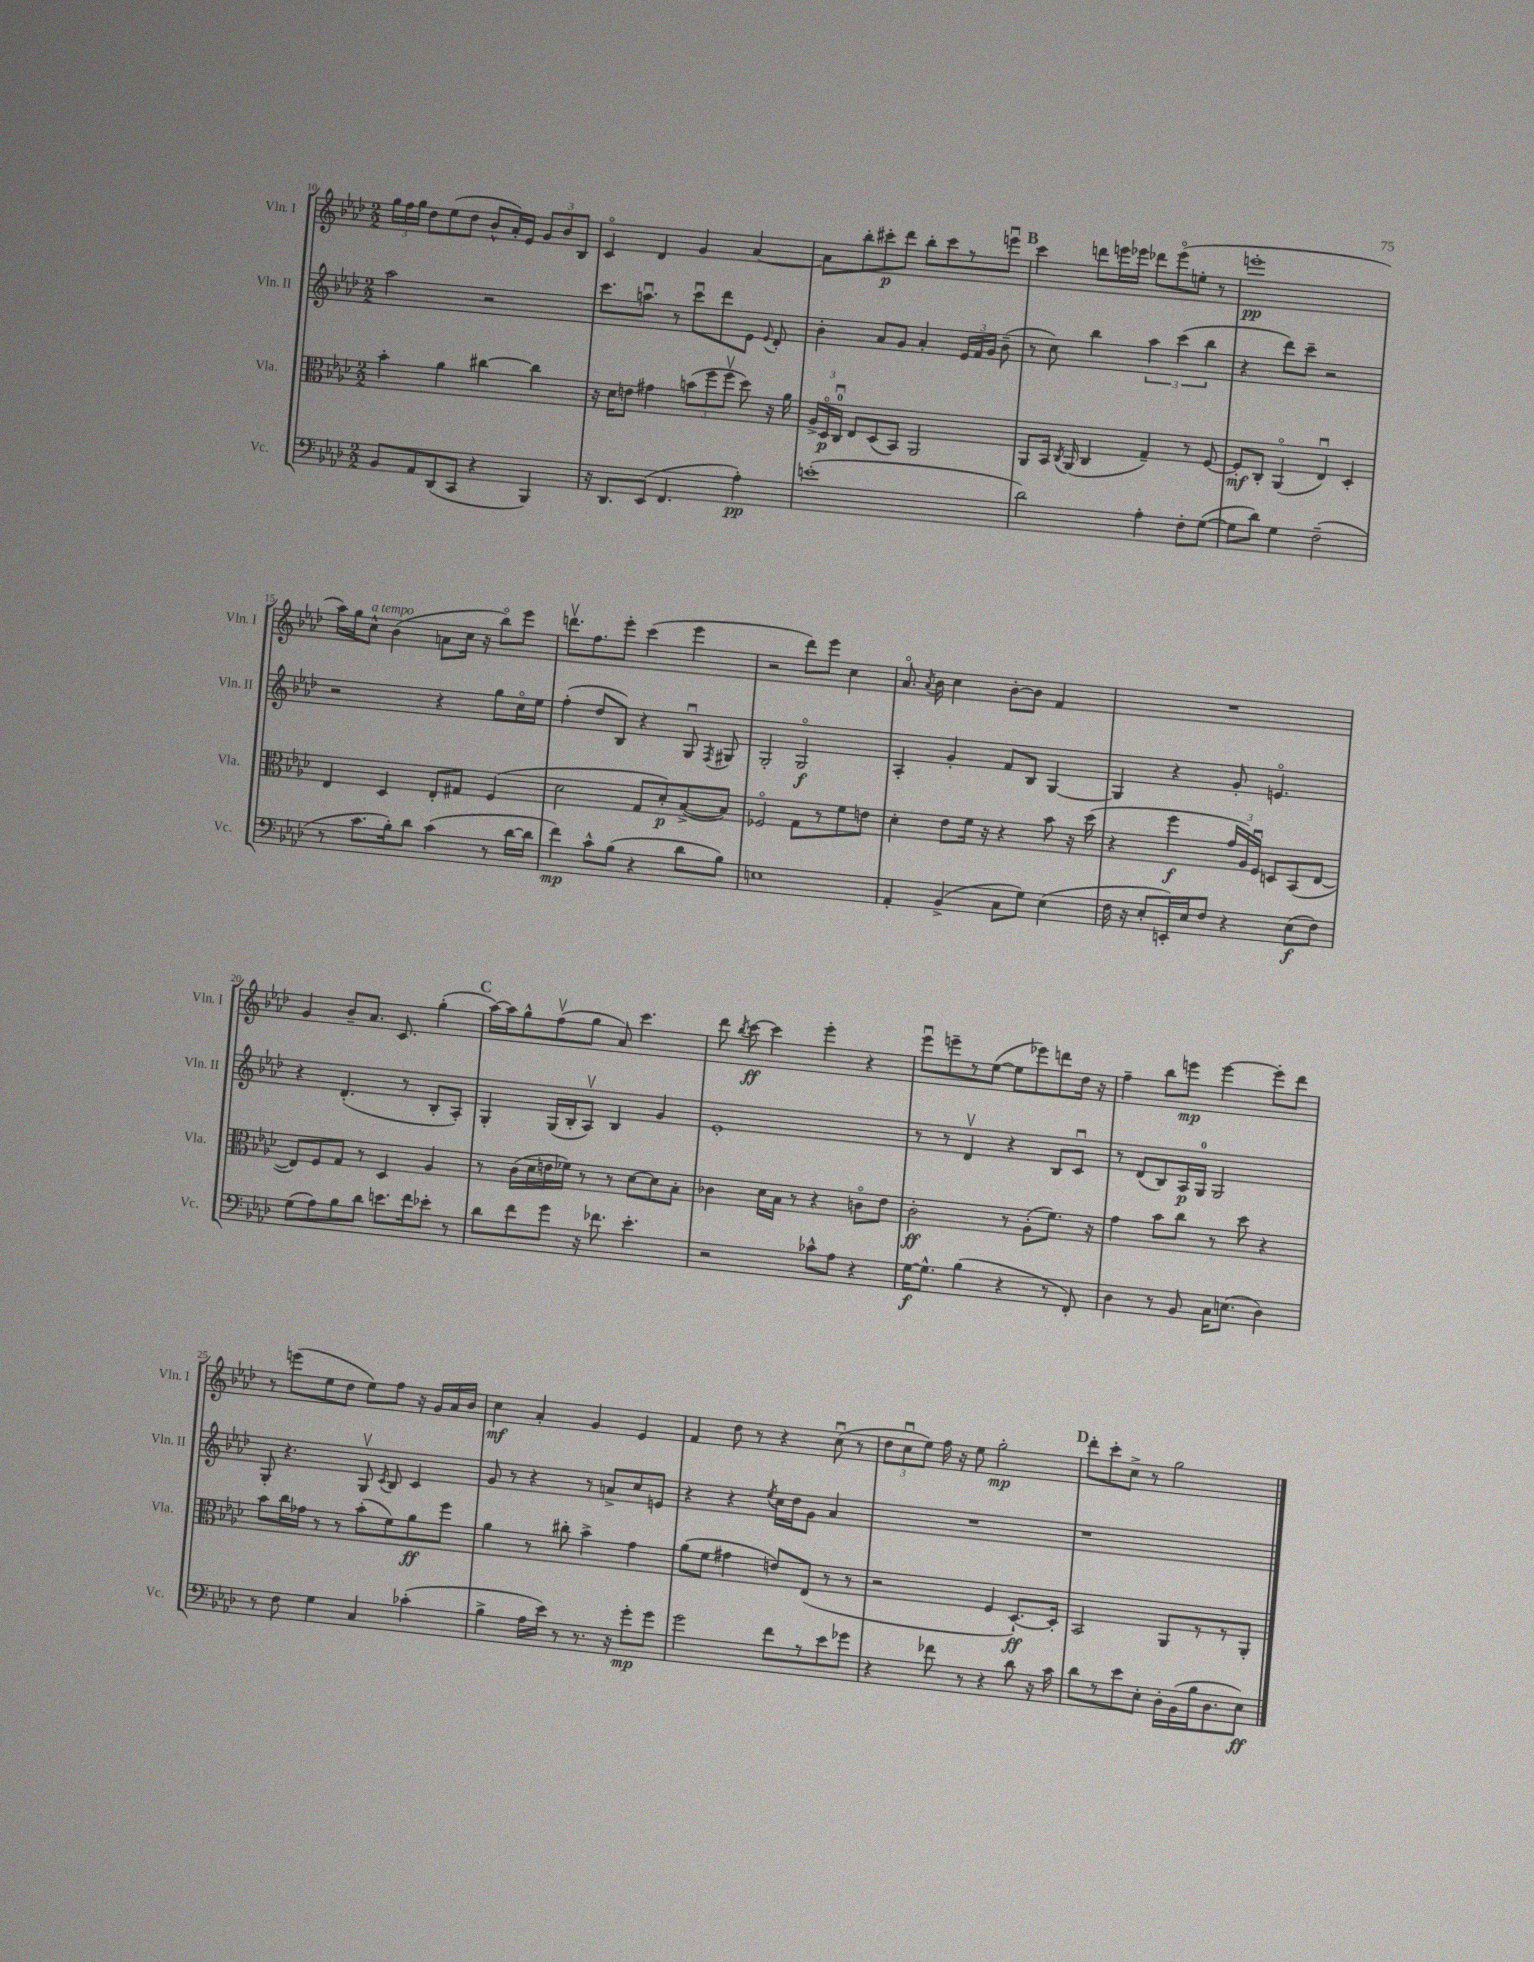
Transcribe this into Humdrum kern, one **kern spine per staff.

**kern	**dynam	**kern	**dynam	**kern	**dynam	**kern	**dynam
*part4	*part4	*part3	*part3	*part2	*part2	*part1	*part1
*staff4	*staff4	*staff3	*staff3	*staff2	*staff2	*staff1	*staff1
*I"Vc.	*	*I"Vla.	*	*I"Vln. II	*	*I"Vln. I	*
*I'Vc.	*	*I'Vla.	*	*I'Vln. II	*	*I'Vln. I	*
*clefF4	*	*clefC3	*	*clefG2	*	*clefG2	*
*k[b-e-a-d-]	*	*k[b-e-a-d-]	*	*k[b-e-a-d-]	*	*k[b-e-a-d-]	*
*M2/2	*	*M2/2	*	*M2/2	*	*M2/2	*
=10	=10	=10	=10	=10	=10	=10	=10
8BB-/L	.	4b-'\	.	2aa-\	.	24gg\LL	.
.	.	.	.	.	.	24ff\	.
.	.	.	.	.	.	24gg\JJ	.
8AA-/	.	.	.	.	.	8dd-\L	.
(8DD-/	.	4a-\	.	.	.	(8ee-\	.
8CC/J	.	.	.	.	.	8dd-\J	.
4r	.	[4cc#X\	.	2r	.	8b-^^/L	.
.	.	.	.	.	.	16a-'/L)	.
.	.	.	.	.	.	16e-/JJ	.
4BBB-/)	.	4cc#\]	.	.	.	12g/L	.
.	.	.	.	.	.	12b-/	.
.	.	.	.	.	.	12B-/J	.
=11	=11	=11	=11	=11	=11	=11	=11
16r	.	16r	.	8.ccc\L	.	4c/	.
8.DD-/L	.	16d-\KL	.	.	.	.	.
.	.	8en\J	.	.	.	.	.
.	.	.	.	8.aanu\J	.	.	.
(8EE-/J	.	4g#X\	.	.	.	4d-/	.
4.FF/	.	.	.	8r	.	.	.
.	.	(12bn\L	.	8cccu\L	.	4g/	.
.	.	12ff\	.	.	.	.	.
.	.	.	.	8ddd-\	.	.	.
.	.	12ffv\J	.	.	.	.	.
4A-'\)	pp	8dd-\)	.	8e-\J	.	[4a-/	.
.	.	.	.	8qqe-/	.	.	.
.	.	16r	.	8d-'/	.	.	.
.	.	16a-\	.	.	.	.	.
=12	=12	=12	=12	=12	=12	=12	=12
(1en'	.	24A-^/LL	.	4b-'\	.	8a-\L]	.
.	.	24D-/	p	.	.	.	.
.	.	24Cu/JJ	.	.	.	.	.
.	.	8E-/L	.	.	.	8bb-'\	.
.	.	(8D-/	.	8a-/L	.	8ccc#X'\	p
.	.	8BB-/J)	.	8g/J	.	8ddd-\J	.
.	.	2AA-/	.	4a-'/	.	8bb-'\L	.
.	.	.	.	.	.	8ccc#\	.
.	.	.	.	24e-/LL	.	8r	.
.	.	.	.	24f/	.	.	.
.	.	.	.	24g/JJ	.	.	.
.	.	.	.	(8b-~\	.	8eeenu\J	.
!!LO:REH:place=s1:t=B
=13	=13	=13	=13	=13	=13	=13	=13
2d-\)	.	8AA-/L	.	8r	.	4ccc\	.
.	.	16BB-/Jk	.	8cc\)	.	.	.
.	.	8qC/	.	.	.	.	.
.	.	(16AA-/	.	.	.	.	.
.	.	4C/	.	4bb-\	.	8dddn\L	.
.	.	.	.	.	.	16eeen\L	.
.	.	.	.	.	.	16eee-X\JJ	.
4A-'\	.	4G~/)	.	6aa-\	.	8ddd-X\L	.
.	.	.	.	.	.	(8eee-\	.
.	.	.	.	(6ccc\	.	.	.
8F'\L	.	8r	.	.	.	8een'\J	.
.	.	.	.	6bb-\	.	.	.
([8G\J	.	[8F/	.	.	.	8r	.
=14	=14	=14	=14	=14	=14	=14	=14
8G\L]	.	8F'/L]	mf	4r	.	1eeen'	pp
8d-\J)	.	8C'/J	.	.	.	.	.
4G\	.	(4AA-/	.	8ddd-\L)	.	.	.
.	.	.	.	8ccc~\J	.	.	.
(2F~\	.	4E-u/)	.	2r	.	.	.
.	.	4D-'/	.	.	.	.	.
!!LO:LB:g=z
=15	=15	=15	=15	=15	=15	=15	=15
8r	.	4E-/	.	2r	.	16aa-\LL)	.
.	.	.	.	.	.	16gg\J	.
!	!	!	!	!	!	!LO:TX:a:i:t=a tempo	!
8.c\L	.	.	.	.	.	8cc^^\J	.
.	.	4D-/	.	.	.	(4b-\	.
16B-'\k)	.	.	.	.	.	.	.
8d-\J	.	.	.	.	.	.	.
(4c\	.	8E-'/L	.	4r	.	8an\L	.
.	.	8G#X/J	.	.	.	16cc\Jk	.
.	.	.	.	.	.	16r	.
8r	.	(4F/	.	8gg\L	.	8bb-\L)	.
[16d-\LL	.	.	.	16cc\L	.	8eee-\J	.
16d-\JJ]	.	.	.	16ee-\JJ	.	.	.
=16	=16	=16	=16	=16	=16	=16	=16
4f\)	mp	2d-\	.	(4ff'\	.	8.dddnv\L	.
.	.	.	.	.	.	8.ff\	.
8c^^\L	.	.	.	8dd-/L	.	.	.
(8B-\J	.	.	.	8B-/J)	.	8eee-'\J	.
4r	.	8G/L	.	4r	.	(4ccc\	.
.	.	8d-'/)	p	.	.	.	.
8d-\L	.	([8B-^/	.	8Gu/	.	4eee-\	.
.	.	.	.	8qF/	.	.	.
8B-\J)	.	8B-/J])	.	8G#X/	.	.	.
=17	=17	=17	=17	=17	=17	=17	=17
1En	.	2F-X/	.	2G'/	.	2r	.
.	.	8G\L	.	2G/	f	8ddd-\L)	.
.	.	8r	.	.	.	8eee-\J	.
.	.	8f\	.	.	.	4cc\	.
.	.	8en\J	.	.	.	.	.
=18	=18	=18	=18	=18	=18	=18	=18
4AA-'/	.	4d-'\	.	4A-'/	.	8.a-/	.
.	.	.	.	.	.	8qa-/	.
.	.	.	.	.	.	16b-\	.
(4BB-^/	.	8e-\L	.	4g'/	.	4cc\	.
.	.	16f\Jk	.	.	.	.	.
.	.	16r	.	.	.	.	.
8C\L	.	4r	.	8f/L	.	[8b-'\L	.
8G\J)	.	.	.	8B-/J	.	8b-\J]	.
(4E-\	.	8b-\	.	[4G/	.	4f/	.
.	.	16r	.	.	.	.	.
.	.	(16dd-\	.	.	.	.	.
=19	=19	=19	=19	=19	=19	=19	=19
16F\	.	4r	.	4G/]	.	1r	.
16r	.	.	.	.	.	.	.
8E-'/L	.	.	.	.	.	.	.
16EEn'/L)	.	4ff\	f	4r	.	.	.
16E-/J	.	.	.	.	.	.	.
8F/J	.	.	.	.	.	.	.
4r	.	24g/LL	.	8g'/	.	.	.
.	.	24A-/)	.	.	.	.	.
.	.	24Fu/JJ	.	.	.	.	.
.	.	8Dn/L	.	4.en/	.	.	.
(8E-\L	f	(8BB-/	.	.	.	.	.
8F\J)	.	[8E-/J	.	.	.	.	.
!!LO:LB:g=z
=20	=20	=20	=20	=20	=20	=20	=20
(8G\L	.	8E-/L])	.	4r	.	4g/	.
8A-\)	.	8F/	.	.	.	.	.
8B-\	.	8G/J	.	(4.d-'/	.	8b-~/L	.
8d-\J	.	8r	.	.	.	8.a-/J	.
8.en\L	.	4D-/	.	.	.	.	.
.	.	.	.	.	.	8.c/	.
.	.	.	.	8r	.	.	.
16f\k	.	.	.	.	.	.	.
8e-X'\J	.	4A-/	.	8B-'/L	.	(4gg'\	.
8r	.	.	.	8A-'/J)	.	.	.
!!LO:REH:place=s1:t=C
=21	=21	=21	=21	=21	=21	=21	=21
8d-\L	.	8r	.	4G'/	.	[16aa-\LL)	.
.	.	.	.	.	.	16aa-\J]	.
8f\	.	(16c\LL	.	.	.	8gg^^\	.
.	.	16d-\	.	.	.	.	.
8g\J	.	16en\	.	(16G/LL	.	(8ffv\	.
.	.	16f-X\JJ)	.	16B-'/J	.	.	.
16r	.	8r	.	8A-v/J)	.	8gg\J	.
8.f-X\	.	.	.	.	.	.	.
.	.	8r	.	4B-/	.	8a-/)	.
4.e-'\	.	[8d-\L	.	.	.	4.ccc\	.
.	.	8d-\]	.	4g/	.	.	.
.	.	8B-'\J	.	.	.	.	.
=22	=22	=22	=22	=22	=22	=22	=22
2r	.	4c-X\	.	1e-'	.	8ddd-\	.
.	.	.	.	.	.	8qbb-/	.
.	.	.	.	.	.	[8ccc\	ff
.	.	16d-\LL	.	.	.	4ccc\]	.
.	.	16B-\JJ	.	.	.	.	.
.	.	8r	.	.	.	.	.
8c-X^^\L	.	4r	.	.	.	4eee-'\	.
8A-\J	.	.	.	.	.	.	.
4r	.	8cn\L	.	.	.	4r	.
.	.	8e-\J	.	.	.	.	.
=23	=23	=23	=23	=23	=23	=23	=23
[16G\KL	f	2c'\	ff	8r	.	8eee-u\L	.
8.G^^\J]	.	.	.	.	.	.	.
.	.	.	.	8r	.	8eeen~\	.
(4B-\	.	.	.	4d-v/	.	8r	.
.	.	.	.	.	.	([8ee-\J	.
4r	.	8r	.	4r	.	8ee-\L]	.
.	.	(8A-'\L	.	.	.	8eee-X\)	.
8r	.	8.f\J)	.	8B-/L	.	8dddn\	.
8FF'/)	.	.	.	8cu/J	.	16dd-\Jk	.
.	.	16r	.	.	.	16r	.
=24	=24	=24	=24	=24	=24	=24	=24
4D-\	.	4g\	.	8r	.	4ff~\	.
.	.	.	.	(8d-/L	.	.	.
8r	.	8b-\L	.	8B-/)	.	8bb-\L	.
8BB-/	.	8cc\J	.	16A-/L	p	8eeen\J	mp
.	.	.	.	16G/JJ	.	.	.
16C\KL	.	8r	.	2G/	.	[4eee\	.
(8.En\J	.	.	.	.	.	.	.
.	.	8dd-\	.	.	.	.	.
4D-\)	.	4r	.	.	.	8eee'\L]	.
.	.	.	.	.	.	8ddd-\J	.
!!LO:LB:g=z
=25	=25	=25	=25	=25	=25	=25	=25
8r	.	8b-\L	.	8G'/	.	8r	.
8F\	.	16cc\L	.	4.r	.	(8eeen\L	.
.	.	16g-X\JJ	.	.	.	.	.
4G\	.	8r	.	.	.	8ee-\	.
.	.	8r	.	.	.	8dd-\J	.
4C/	.	(8b-'\L	.	8Gv/	.	8ee-\L)	.
.	.	.	.	8qc/	.	.	.
.	.	8f\)	.	8B-/	.	8ff\J	.
(4c-X'\	.	8a-\	ff	4c/	.	16r	.
.	.	.	.	.	.	16g/LL	.
.	.	8ff\J	.	.	.	16a-/	.
.	.	.	.	.	.	16b-/JJ	.
=26	=26	=26	=26	=26	=26	=26	=26
4B-^\	.	4a-\	.	8g/	.	4cc\	mf
.	.	.	.	8r	.	.	.
16A-\LL	.	8r	.	4r	.	4a-'/	.
16e-\JJ)	.	.	.	.	.	.	.
8r	.	8cc#X'\	.	.	.	.	.
8.r	.	4b-^\	.	8r	.	4g/	.
.	.	.	.	8an^/L	.	.	.
16r	.	.	.	.	.	.	.
8g'\L	mp	4g\	.	8cc/	.	4e-/	.
8g\J	.	.	.	8en/J	.	.	.
=27	=27	=27	=27	=27	=27	=27	=27
2g\	.	(8a-\L	.	4r	.	4f/	.
.	.	8f\J	.	.	.	.	.
.	.	4g#X\	.	4r	.	8dd-\	.
.	.	.	.	.	.	8r	.
.	.	.	.	8qee-/	.	.	.
8f\L	.	8en/L)	.	16cc\LL	.	4r	.
.	.	.	.	16dd-\J	.	.	.
8r	.	(8E-/J	.	8g\J	.	.	.
8e-\	.	8r	.	4a-/	.	(8ccu\	.
8g-X\J	.	8r	.	.	.	8r	.
=28	=28	=28	=28	=28	=28	=28	=28
4r	.	2r	.	1r	.	12dd-\L	.
.	.	.	.	.	.	12ccu\	.
.	.	.	.	.	.	12ee-\J)	.
8f-X\	.	.	.	.	.	16ff\	.
.	.	.	.	.	.	16r	.
8r	.	.	.	.	.	8ee-\	.
4r	.	4F/	.	.	.	2gg'\	mp
8d-\	.	[8.D-`/L)	ff	.	.	.	.
16r	.	.	.	.	.	.	.
16c\	.	16D-'/Jk]	.	.	.	.	.
!!LO:REH:place=s1:t=D
=29	=29	=29	=29	=29	=29	=29	=29
8d-\L	.	2BB-/	.	1r	.	8ddd-'\L	.
8r	.	.	.	.	.	8ccc'\	.
8e-\	.	.	.	.	.	8cc^\J	.
8E-'\J	.	.	.	.	.	8r	.
16D-'\LL	.	8AA-/L	.	.	.	2gg\	.
(16BB-\	.	.	.	.	.	.	.
16B-\J	.	8r	.	.	.	.	.
8.D-\	.	.	.	.	.	.	.
.	.	8r	.	.	.	.	.
8E-\J)	ff	8AA-'/J	.	.	.	.	.
==	==	==	==	==	==	==	==
*-	*-	*-	*-	*-	*-	*-	*-
